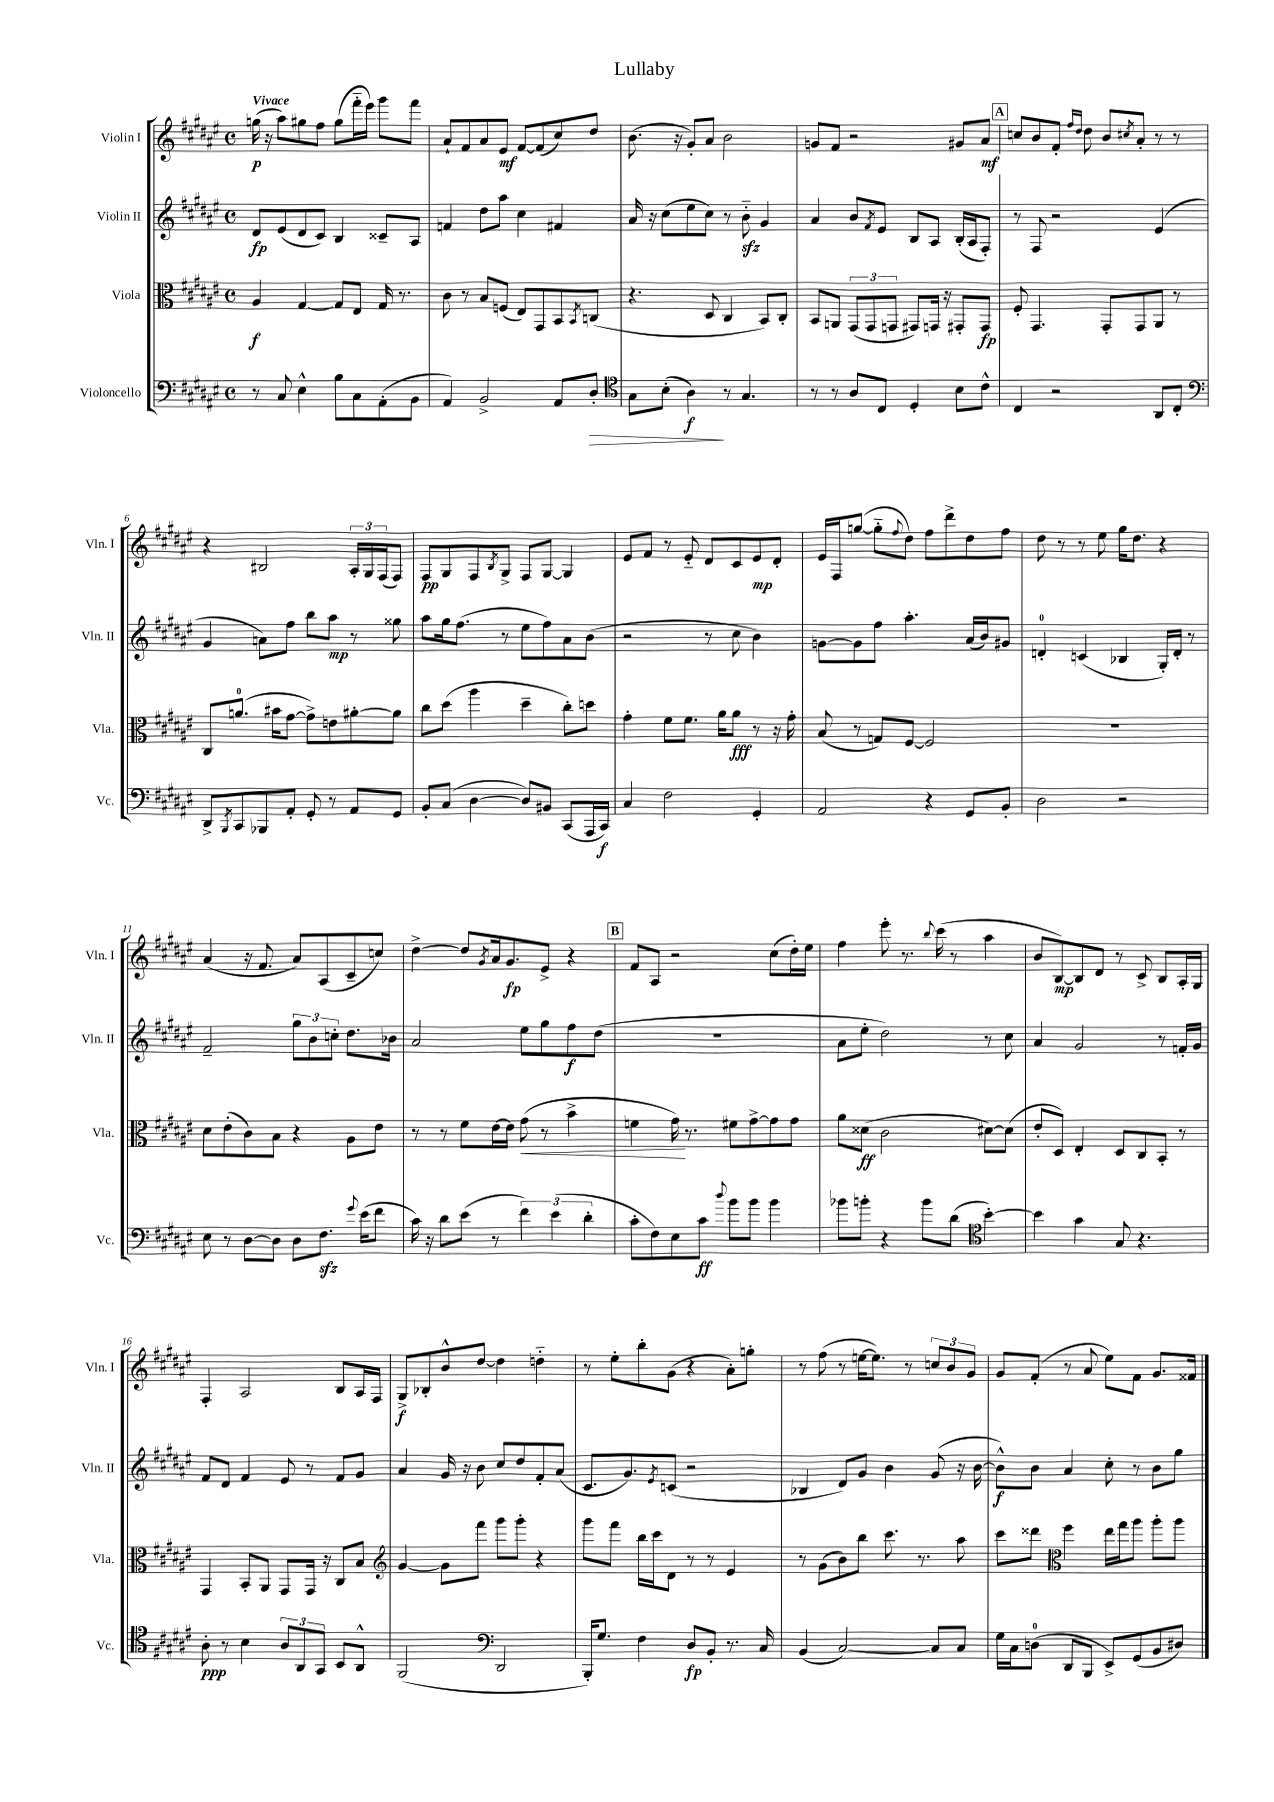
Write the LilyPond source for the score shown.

\header { title = "Lullaby" }
<<
\new StaffGroup <<
\new Staff = "s0" \with { instrumentName = "Violin I" shortInstrumentName = "Vln. I" } {
    \clef treble \key fis \major \defaultTimeSignature \time 4/4 \tempo "Vivace"
    g''16\p( r16 ais''8) gis''8 fis''8 gis''8( fis'''16-_ eis'''16) gis'''8 fis'''8 |
    ais'8-! fis'8 ais'8 eis'8\mf fis'8~ fis'8( cis''8) dis''8 |
    b'8.( r16 gis'8-.) ais'8 b'2 |
    g'8 fis'8 r2 gis'8 ais'8\mf |
    \mark \markup { \box "A" } c''8 b'8 fis'8-. \grace { fis''16 dis''16 } dis''8 b'8 \acciaccatura { cis''8 } ais'8-. r8 r8 |
    r4 bis2 \tuplet 3/2 { ais16-. gis16 fis16( } fis8) |
    fis8\pp gis8 fis8 \acciaccatura { b8 } gis8-> fis8 gis8~ gis4 |
    eis'8 fis'8 r8 eis'8-_ dis'8 cis'8 eis'8\mp dis'8-. |
    eis'16 fis16 g''8~( g''8-_ \appoggiatura { fis''8 } dis''8) fis''8 dis'''8-> dis''8 fis''8 |
    dis''8 r8 r8 eis''8 gis''16 dis''8. r4 |
    ais'4( r16 fis'8. ais'8) ais8( cis'8-- c''8) |
    dis''4~-> dis''8 \acciaccatura { gis'8 } ais'16 gis'8.\fp eis'8-> r4 |
    \mark \markup { \box "B" } fis'8 ais8 r2 cis''8( dis''16-.) eis''16 |
    fis''4 eis'''8-. r8. \appoggiatura { b''8 } cis'''16( r8 ais''4 |
    b'8 b8~\mp) b8 dis'8 r8 cis'8-> b8 ais16-. gis16 |
    fis4-. ais2 b8 ais16 fis16 |
    gis8->\f bes8-. b'8-^ dis''8~ dis''4 d''4-_ |
    r8 eis''8-. b''8-. gis'8( r4 ais'8-.) g''8-. |
    r8 fis''8( r8 e''16~ e''8.) r8 \tuplet 3/2 { c''8 b'8 gis'8 } |
    gis'8 fis'8-.( r8 ais'8 eis''8) fis'8 gis'8. fisis'16 \bar "|." |
}
\new Staff = "s1" \with { instrumentName = "Violin II" shortInstrumentName = "Vln. II" } {
    \clef treble \key fis \major \defaultTimeSignature \time 4/4
    dis'8\fp eis'8( dis'8 cis'8) b4 cisis'8-- ais8 |
    f'4 dis''8 ais''8 cis''4 fis'4 |
    ais'16 r16 cis''8( eis''8 cis''8) r8 b'8-_\sfz gis'4 |
    ais'4 b'8 \acciaccatura { fis'8 } eis'8 b8 ais8 b16-.( ais16 fis8-.) |
    \mark \markup { \box "A" } r8 fis8 r2 eis'4( |
    gis'4 a'8) fis''8 b''8 ais''8\mp r8 gisis''8 |
    ais''8 gis''16 fis''8.( r8 eis''8 fis''8) ais'8 b'8( |
    r2 r8 cis''8 b'4) |
    g'8~ g'8 fis''8 ais''4.-. ais'16( b'16) gis'8 |
    d'4-0-. c'4( bes4 gis16-.) d'16-. r8 |
    fis'2-- \tuplet 3/2 { gis''8 b'8 c''8-. } dis''8. bes'16 |
    ais'2 eis''8 gis''8 fis''8\f dis''8( |
    \mark \markup { \box "B" } R1 |
    ais'8 eis''8-. dis''2) r8 cis''8 |
    ais'4 gis'2 r8 f'16-. gis'16 |
    fis'8 dis'8 fis'4 eis'8 r8 fis'8 gis'8 |
    ais'4 gis'16 r16 b'8 cis''8 dis''8 fis'8-. ais'8( |
    cis'8. gis'8.) \acciaccatura { eis'8 } c'8( r2 |
    bes4 dis'8) gis'8 b'4 gis'8( r16 b'16~ |
    b'8-^\f) b'8 ais'4 cis''8-. r8 b'8 gis''8 \bar "|." |
}
\new Staff = "s2" \with { instrumentName = "Viola" shortInstrumentName = "Vla." } {
    \clef alto \key fis \major \defaultTimeSignature \time 4/4
    ais4\f gis4~ gis8 eis8 gis16 r8. |
    cis'8 r8 b8 f8( eis8) gis,8 b,8 \acciaccatura { b,8 } c8( |
    r4. dis8 cis4 b,8) cis8-. |
    b,8 a,8 \tuplet 3/2 { gis,8( gis,8 g,8 } gis,8) g,16 r16 gis,8-. gis,8\fp |
    \mark \markup { \box "A" } fis8-. gis,4. gis,8-. gis,8 ais,8 r8 |
    cis8 a'8.-0( bis'16 gis'8~ gis'8->) e'8 ais'8~-. ais'8 |
    cis''8 dis''8( ais''4 dis''4-- cis''8-.) d''8 |
    gis'4-. fis'8 fis'8. ais'16 ais'8\fff r8 r16 gis'16-. |
    b8( r8 g8) fis8~ fis2 |
    R1 |
    dis'8 eis'8-.( cis'8) b8 r4 ais8 eis'8 |
    r8 r8 fis'8 eis'16~ eis'16 gis'8\<( r8 b'4-> |
    \mark \markup { \box "B" } f'4 gis'16\!) r8. fis'8 gis'8~-> gis'8 gis'8 |
    ais'8 disis'8\ff( cis'2 dis'8~) dis'8( |
    eis'8-. dis8) eis4-. dis8 cis8 b,8-. r8 |
    gis,4 b,8-. ais,8 gis,8 gis,16 r16 cis8 b8 |
    \clef treble gis'4~ gis'8 fis'''8 gis'''8 gis'''8-. r4 |
    gis'''8 fis'''8 b''16 cis'''16 dis'8 r8 r8 eis'4 |
    r8 gis'8( b'8) b''8 cis'''8. r8. ais''8 |
    cis'''8 disis'''8 \clef alto fis''4 eis''16 gis''16 ais''8 ais''8-. ais''8 \bar "|." |
}
\new Staff = "s3" \with { instrumentName = "Violoncello" shortInstrumentName = "Vc." } {
    \clef bass \key fis \major \defaultTimeSignature \time 4/4
    r8 cis8 eis4-^ b8 cis8 ais,8-.( b,8 |
    ais,4) b,2-> ais,8 dis8-.\> |
    \clef tenor gis8 b8-.( ais4\f\!) r8 gis4. |
    r8 r8 ais8 cis8 dis4-. b8 cis'8-^ |
    \mark \markup { \box "A" } cis4 r2 ais,8 cis8-. |
    \clef bass dis,8-> \acciaccatura { b,,8 } cis,8 bes,,8 ais,8-. gis,8-. r8 ais,8 gis,8 |
    b,8-. cis8( dis4~ dis8) bis,8 cis,8( ais,,16 cis,16\f) |
    cis4 fis2 gis,4-. |
    ais,2 r4 gis,8 b,8-. |
    dis2 r2 |
    eis8 r8 dis8~ dis8 dis8 fis8.\sfz \appoggiatura { gis'8 } eis'16( fis'8 |
    cis'16) r16 dis'8 eis'8( r8 \tuplet 3/2 { fis'4) eis'4( dis'4-. } |
    \mark \markup { \box "B" } cis'8-. fis8) eis8 cis'8\ff \appoggiatura { dis''8 } b'8 b'8 b'4 |
    bes'8 b'8-. r4 b'8 dis'8( \clef tenor b'4~-.) |
    b'4 gis'4 gis8 r4. |
    ais8-.\ppp r8 b4 \tuplet 3/2 { ais8 ais,8 gis,8 } b,8 ais,8-^ |
    fis,2( \clef bass dis,2 |
    b,,16-.) gis8. fis4 dis8\fp b,8-. r8. cis16 |
    b,4( cis2~) cis8 cis8 |
    gis16 cis16 d8-0( dis,8 b,,8 eis,8->) gis,8( b,8 dis8) \bar "|." |
}
>>
>>
